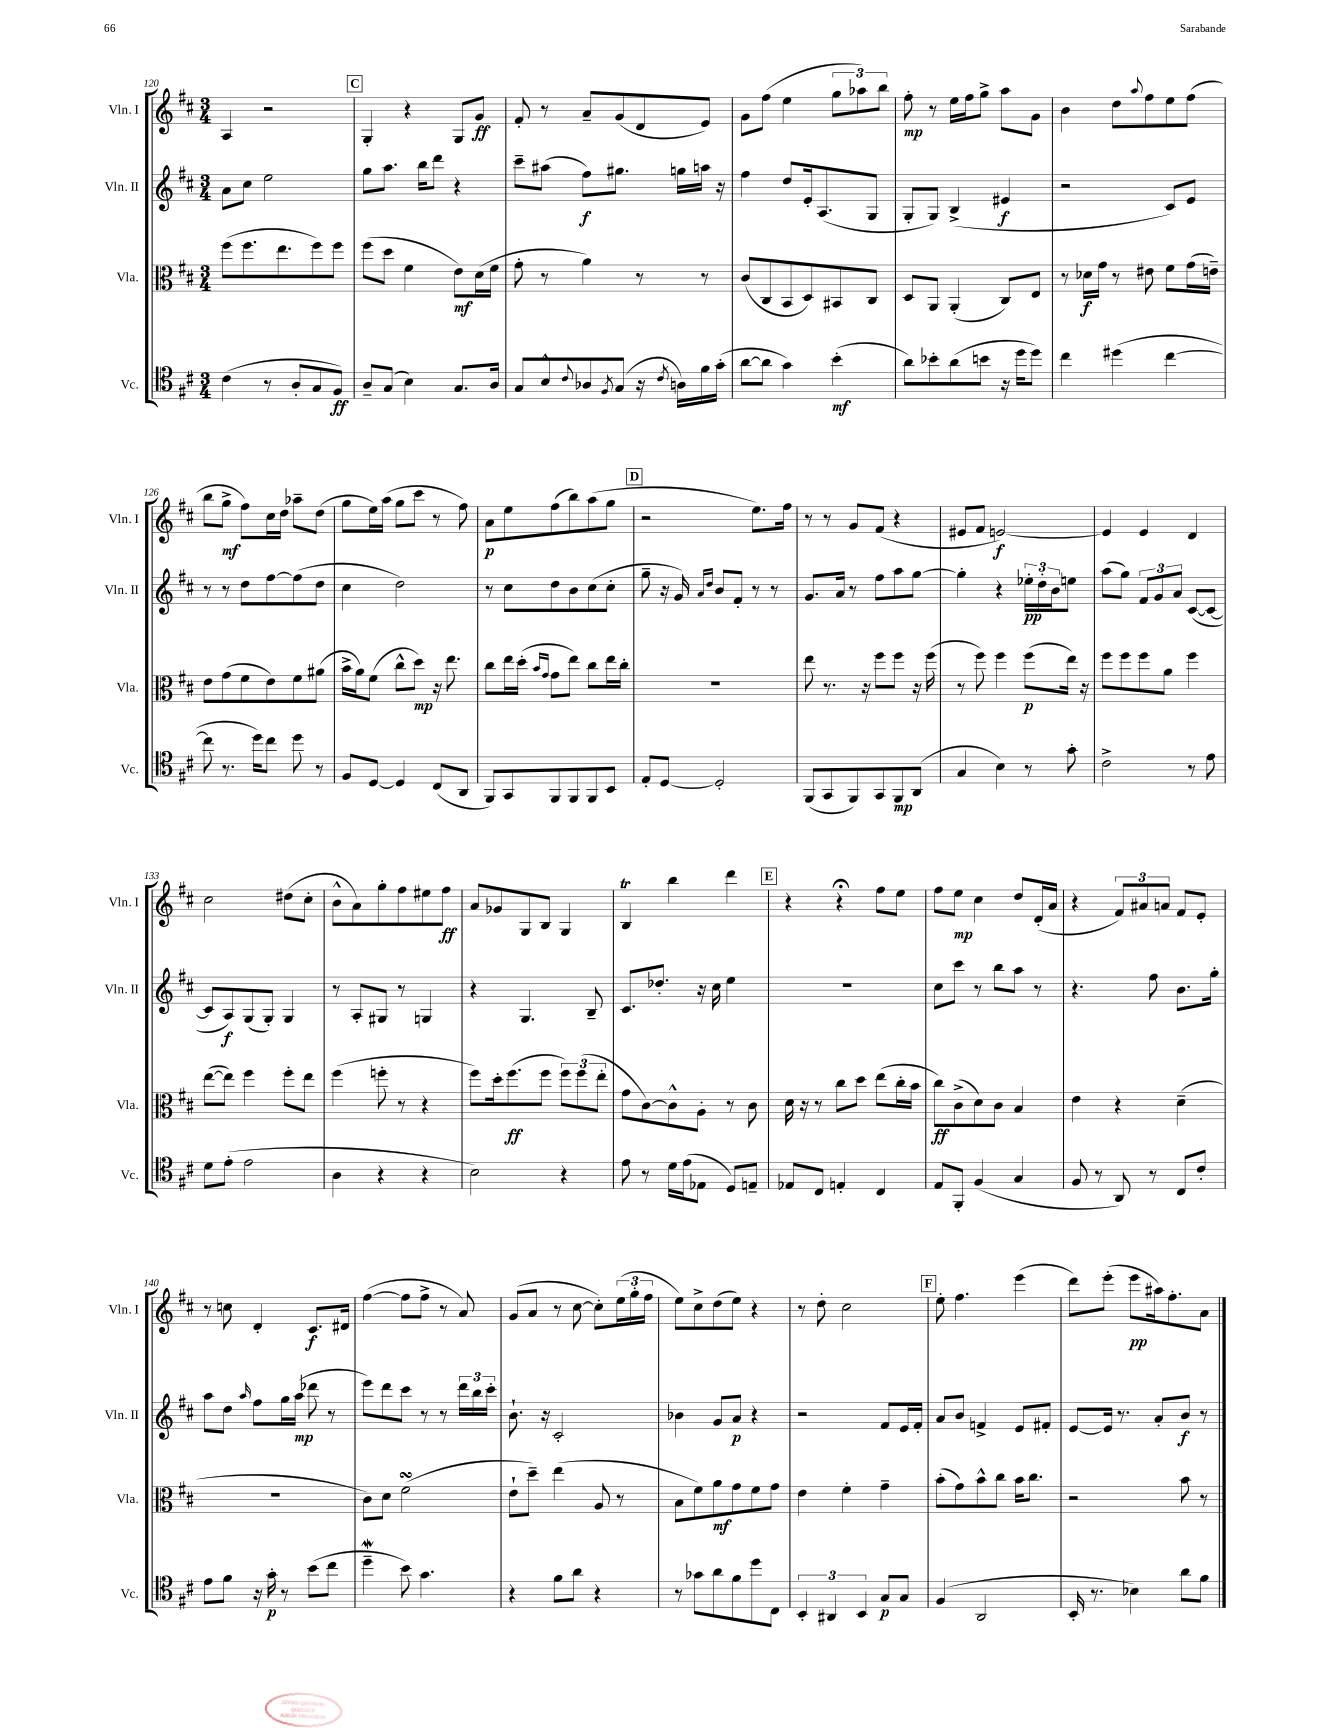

**kern	**kern	**kern	**kern
*staff4	*staff3	*staff2	*staff1
*clefC4	*clefC3	*clefG2	*clefG2
*k[f#c#]	*k[f#c#]	*k[f#c#]	*k[f#c#]
*M3/4	*M3/4	*M3/4	*M3/4
(4c#	(8ff#	8a	4A
.	8.ff#	8cc#	.
8r	.	2ee	2r
.	8.ee	.	.
8A'	.	.	.
8G	8ff#)	.	.
8F#)	8ff#	.	.
=	=	=	=
8A~	(8ff#	8gg	4G'
(8G	8dd	8.aa	.
4B)	4f#	.	4r
.	.	16bb	.
.	.	8ddd	.
8.G	8e)	4r	8G
.	(16d	.	8g
16A	16f#	.	.
=	=	=	=
8G	8g'	8ccc#~	8f#'
8B^^	8r	(8aa#	8r
8qqc#	.	.	.
8A-	4a)	8ff#)	8a~
8qF#	.	.	.
(8G	.	8.gg#	(8g
16r	8r	.	8d
8qc#	.	.	.
16A)	.	16gg	.
16f#	8r	16aa	8e)
(16g'	.	16r	.
=	=	=	=
[8a	(8c#	4ff#	8g
8a]	8C#	.	(8ff#
4g)	8BB	8dd	4ee
.	8D)	16e'	.
.	.	(8.A	.
(4b'	8BB#	.	12gg
.	.	.	12aa-)
.	8C#	8G	.
.	.	.	12bb
=	=	=	=
8a)	8D	8G'	8ff#'
8b-'	8AA	8G)	8r
(8a	(4AA'	(4B^	16ee
.	.	.	16ff#
8b	.	.	8gg^
16r	8C#)	4e#	8aa
16dd	.	.	.
8dd)	8E	.	8g
=	=	=	=
4cc#	8r	2r	4b
.	16d-	.	.
.	16g	.	.
(4dd#	8r	.	8dd
.	.	.	8qqaa
.	8e#	.	8ff#
[4cc#	8f#	8c#)	8ee
.	(16g	8e	(8ff#
.	16e~)	.	.
=	=	=	=
8cc#]	8e	8r	8bb
8.r	(8g	8r	8gg^
.	8f#	8dd	8ff#)
16dd)	.	.	.
8cc#	8e)	[8ff#	16cc#
.	.	.	16dd
8dd	8f#	(8ff#]	8aa-~
8r	(8a#	8dd	(8dd
=	=	=	=
8F#	16b^	4cc#	8gg
.	16a)	.	.
[8D	(8f#	.	16ee)
.	.	.	(16aa
4D]	8cc#^^	2dd)	8gg
.	8dd)	.	8ccc#
(8C#	16r	.	8r
.	8.ee	.	.
8AA	.	.	8ff#)
=	=	=	=
8FF#)	8cc#	8r	8a
8GG	16ee	8cc#	8ee
.	(16dd'	.	.
.	16qqb	.	.
.	16qqg	.	.
8FF#	8g	8dd	(8ff#
8FF#	8ee)	8b	8bb)
8FF#	8cc#	(8cc#	(8aa
8BB	16ee	8cc#'	8gg
.	16cc#'	.	.
=	=	=	=
8E'	2.r	8gg~	2r
[8D	.	16r	.
.	.	16g)	.
.	.	16qqa	.
.	.	16qqdd	.
2D']	.	8b	.
.	.	8f#'	.
.	.	8r	8.ee)
.	.	8r	.
.	.	.	16ff#
=	=	=	=
(8FF#	8ee	8.g	8r
8GG	8.r	.	8r
.	.	16a	.
8FF#)	.	8r	8g
.	16r	.	.
8GG	8ff#	8ff#	(8f#
8FF#	8ff#	8aa	4r
(8AA	16r	[8gg	.
.	(16ff#	.	.
=	=	=	=
4G	8r	4gg']	8e#
.	8ff#)	.	8f#
4B)	4ff#	4r	[2e)
8r	(8ff#	24ee-'	.
.	.	24dd'	.
.	.	24b	.
8g'	16ee)	8ee	.
.	16r	.	.
=	=	=	=
2c#^	8ff#	(8aa	4e]
.	8ff#	8gg)	.
.	8ff#	12f#	4e
.	.	12g	.
.	8a	.	.
.	.	12a	.
8r	4ff#	([8c#	4d
8e	.	8c#_	.
=	=	=	=
8d	([8ee	8c#]	2cc#
(8e'	8ee])	8A)	.
2e	4ff#	(8G	.
.	.	8G')	.
.	8ff#'	4G	(8dd#
.	8ee	.	8cc#'
=	=	=	=
4A	(4ff#	8r	8b^^
.	.	8A'	8a)
4r	8ff'	8G#	8gg'
.	8r	8r	8ff#
4r	4r	4G	8ee#
.	.	.	8ff#
=	=	=	=
2B)	8ff#)	4r	8a
.	16dd'	.	8g-
.	(8.ff#	.	.
.	.	4.G	8G
.	8ff#	.	8B
4r	12ff#)	.	4G
.	(12ff#	.	.
.	.	8B~	.
.	12ee'	.	.
=	=	=	=
8e	8g	8.c#	4B
8r	[8c#)	.	.
.	.	8.dd-'	.
16d	8c#^^]	.	4bb
(16e	.	.	.
8E-	8A'	16r	.
.	.	16cc#	.
8D)	8r	4ee	4ddd
8E~	8c#	.	.
=	=	=	=
8E-	16d	2.r	4r
.	16r	.	.
8C#	8r	.	.
4E'	8cc#	.	4r;
.	8dd	.	.
4C#	(8ee	.	8ff#
.	16cc#'	.	8ee
.	16b	.	.
=	=	=	=
8E	8cc#)	8cc#	8ff#
8FF#'	(8c#^	8ccc#	8ee
(4F#	8d)	8r	4cc#
.	8c#	8bb	.
4G	4B	8aa	8dd
.	.	8r	(16d'
.	.	.	16a
=	=	=	=
8F#	4e	4.r	4r
8r	.	.	.
8AA)	4r	.	12f#)
.	.	.	12a#
8r	.	8ff#	.
.	.	.	12a
8C#	(4d~	8.b	8f#
8c#'	.	.	8e'
.	.	16gg'	.
=	=	=	=
8e	2.r	8aa	8r
8f#	.	8dd	8cc
.	.	16qqaa	.
16r	.	8ff#	4d'
16g'	.	.	.
8r	.	16gg	.
.	.	(16aa	.
(8b	.	8ddd-	8.c#
8cc#	.	8r	.
.	.	.	16d#
=	=	=	=
4dd~	8c#)	8eee)	([4ff#
.	8d	8ddd	.
8b)	(2f#	8ccc#	8ff#]
4.g	.	8r	8ff#^
.	.	8r	8r
.	.	24ddd	8a)
.	.	24bb	.
.	.	24ccc#'	.
=	=	=	=
4r	8e`	8.b`	(8g
.	8dd~)	.	8a
.	.	16r	.
8f#	(4ee	2c#'	8r
8a	.	.	[8cc#
4r	8A	.	8cc#'])
.	8r	.	(24ee
.	.	.	24gg'
.	.	.	24ff#
=	=	=	=
8r	8B	4b-	8ee)
8g-	8f#)	.	8cc#^
8a	8a	8g	(8dd
8f#	8g	8a	8ee)
8dd	8f#	4r	4r
8C#	8g	.	.
=	=	=	=
6BB'	4e	2r	8r
.	.	.	8dd'
6AA#	.	.	.
.	4f#'	.	2cc#
6BB	.	.	.
8G	4g~	8f#	.
8G	.	16e	.
.	.	16f#'	.
=	=	=	=
(4F#	(8b'	8a	8ee'
.	8g)	8b	4.ff#
2AA	8b^^	4f^	.
.	8cc#	.	.
.	16b	8e	(4eee
.	8.cc#	.	.
.	.	8f#'	.
=	=	=	=
16BB'	2r	[8e	8ddd)
8.r	.	.	.
.	.	16e]	(8eee'
.	.	8.r	.
4B-)	.	.	8eee
.	.	8a'	16aa#)
.	.	.	8.ff#'
8a	8b	8b	.
8f#	8r	8r	8a
==	==	==	==
*-	*-	*-	*-
